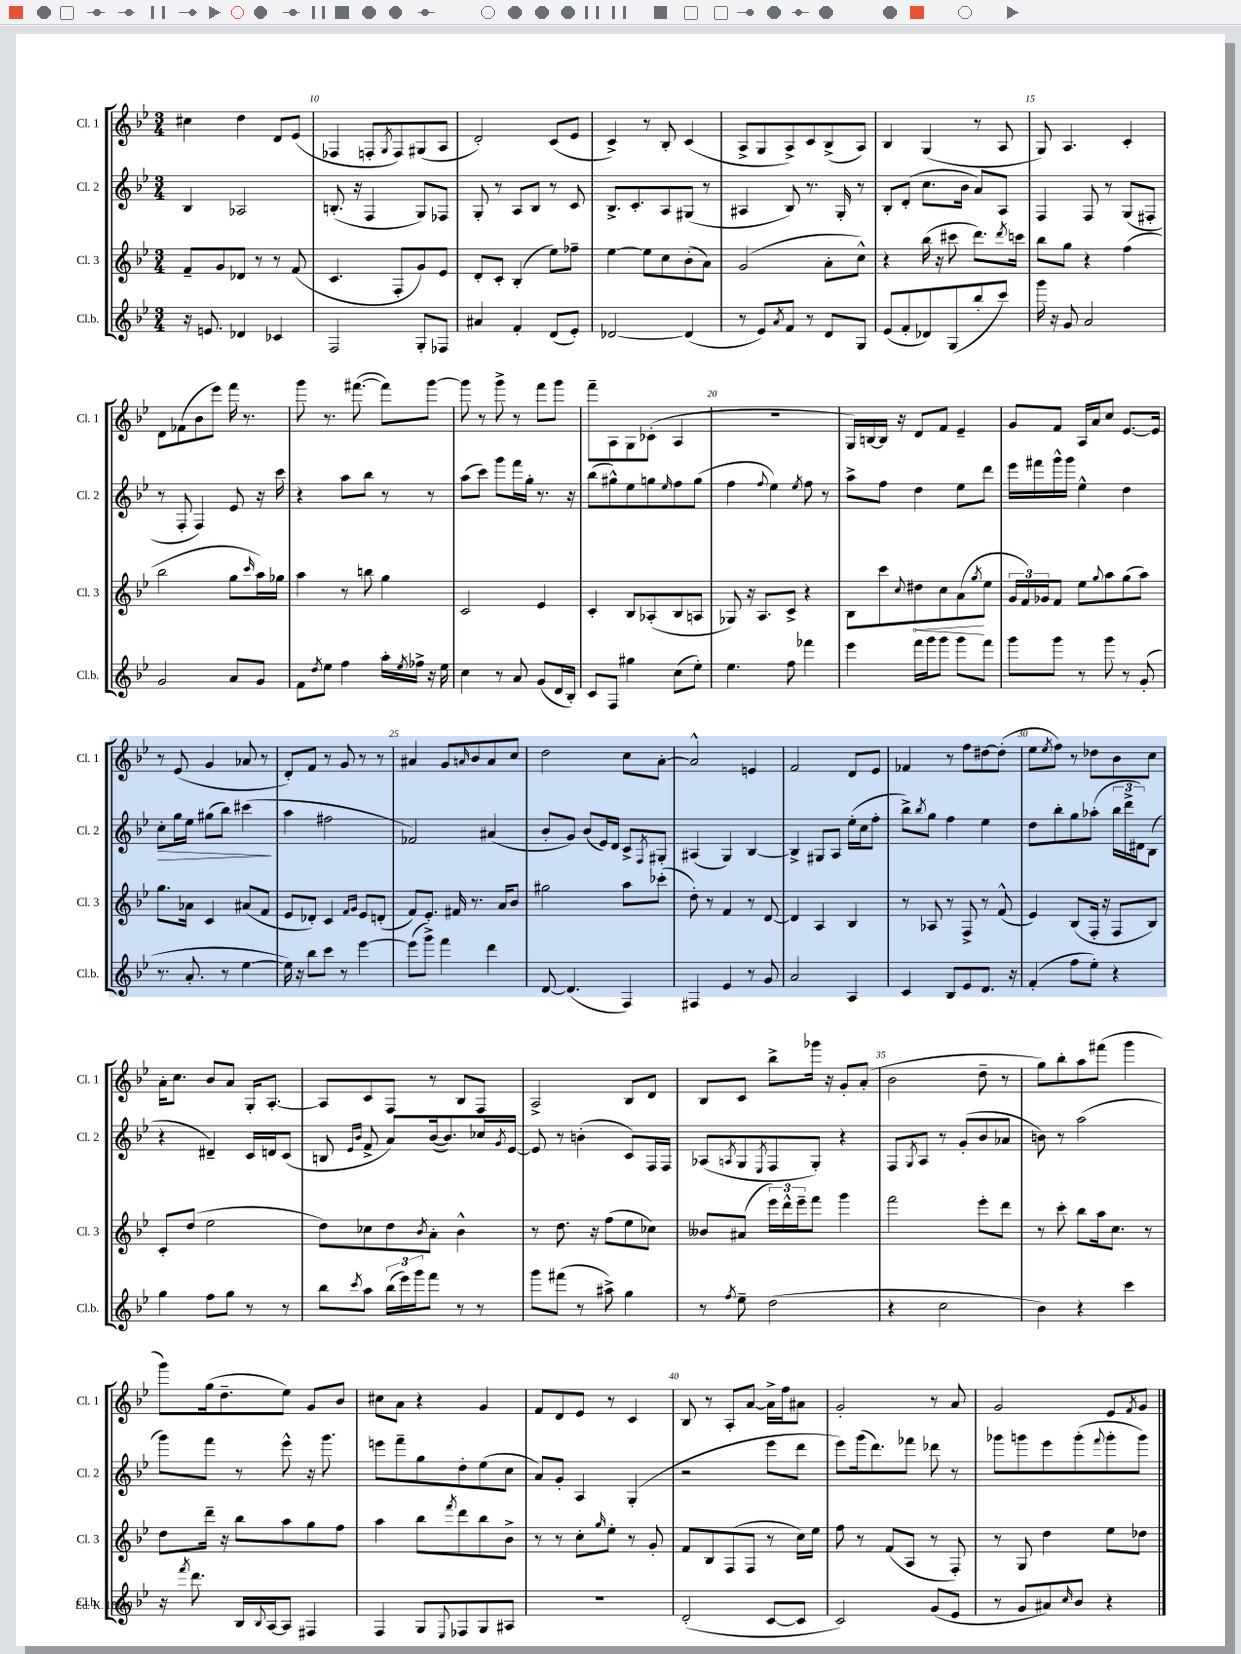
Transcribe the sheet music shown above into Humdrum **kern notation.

**kern	**kern	**dynam	**kern	**dynam	**kern
*part4	*part3	*part3	*part2	*part2	*part1
*staff4	*staff3	*staff3	*staff2	*staff2	*staff1
*I"Cl.b.	*I"Cl. 3	*	*I"Cl. 2	*	*I"Cl. 1
*I'Cl.b.	*I'Cl. 3	*	*I'Cl. 2	*	*I'Cl. 1
*clefG2	*clefG2	*	*clefG2	*	*clefG2
*k[b-e-]	*k[b-e-]	*	*k[b-e-]	*	*k[b-e-]
*M3/4	*M3/4	*	*M3/4	*	*M3/4
=9	=9	=9	=9	=9	=9
16r	8f~/L	.	4B-/	.	4cc#X\
8.en/	.	.	.	.	.
.	8g/	.	.	.	.
4d-X/	8d-X/J	.	2A-X/	.	4dd\
.	8r	.	.	.	.
4c-X/	8r	.	.	.	8d/L
.	(8f/	.	.	.	(8e-/J
=10	=10	=10	=10	=10	=10
2F/	4.c/	.	(8.Bn'/	.	4F-X/
.	.	.	16r	.	.
.	.	.	4F/	.	8Fn'/L
.	.	.	.	.	8qG/
.	8F'/L	.	.	.	8F/)
8G'/L	8g/)	.	8G/L)	.	(8G#X/
8F-X/J	8e-/J	.	8F-X/J	.	8A/J
=11	=11	=11	=11	=11	=11
4a#X/	8d'/L	.	8G'/	.	2d'/)
.	8c'/J	.	8r	.	.
4f'/	(4B-'/	.	8A/L	.	.
.	.	.	8B-/J	.	.
(8d/L	8ee-\L)	.	8r	.	(8c/L
8e-'/J)	8ff-X~\J	.	8c/	.	8e-/J
=12	=12	=12	=12	=12	=12
[2d-X/	[4ee-\	.	8.B-^/L	.	4c^/)
.	.	.	8.c'/	.	.
.	8ee-\L]	.	.	.	8r
.	8cc\	.	8A/	.	8B-'/
(4d-/]	(8b-'\	.	(8G#X/J	.	(4c/
.	8a\J)	.	8r	.	.
=13	=13	=13	=13	=13	=13
8r	(2g/	.	4A#X/	.	8A^/L
8e-/L)	.	.	.	.	8G/
8qa/	.	.	.	.	.
8f/J	.	.	8B-/)	.	8A^/)
8r	.	.	8.r	.	8c/
8d/L	8a'\L	.	.	.	(8B-^/
.	.	.	16G'/	.	.
8G/J	8cc^^\J)	.	8r	.	8A/J)
=14	=14	=14	=14	=14	=14
(8e-/L	4r	.	8B-'/L	.	4B-/
8f'/	.	.	(8d'/J	.	.
8d-X/)	(16bb-\	.	8.cc\L	.	(4G/
.	16r	.	.	.	.
(8G/	8ccc#X\	.	.	.	.
.	.	.	16b-\Jk	.	.
8bb-'/	8.ddd\L)	.	8a/L)	.	8r
8ccc/J)	.	.	8A/J	.	8A/
.	8qddd/	.	.	.	.
.	16cccn\Jk	.	.	.	.
=15	=15	=15	=15	=15	=15
16ggg\	8bb-\L	.	4F/	.	8G/)
16r	.	.	.	.	.
8g/	8gg\J	.	.	.	4.A/
2a/	4r	.	8F/	.	.
.	.	.	8r	.	.
.	(4ff\	.	(8G/L	.	4c'/
.	.	.	8F#X'/J	.	.
!!LO:LB:g=z
=16	=16	=16	=16	=16	=16
2g/	2bb-\	.	8r	.	8d\L
.	.	.	8F'/	.	(8f-X\
.	.	.	4F/)	.	8b-\
.	.	.	.	.	8eee-\J)
8a/L	8gg\L	.	8e-/	.	16fff\
.	.	.	.	.	8.r
.	16qqccc/	.	.	.	.
8g/J	16aa\L)	.	16r	.	.
.	16gg-X\JJ	.	16ccc\	.	.
=17	=17	=17	=17	=17	=17
8f\L	4aa\	.	4r	.	8ggg\
8qdd/	.	.	.	.	.
8ee-\J	.	.	.	.	8.r
4ff\	8r	.	8aa\L	.	.
.	.	.	.	.	([8.fff#X\
.	8bbn\	.	8bb-\J	.	.
16aa'\LL	4gg\	.	8r	.	8fff#\L])
8qee-/	.	.	.	.	.
16ff-X^\JJ	.	.	.	.	.
16r	.	.	8r	.	[8ggg\J
16ee-\	.	.	.	.	.
=18	=18	=18	=18	=18	=18
4cc\	2c/	.	(8aa\L	.	8ggg\]
.	.	.	8ccc\J)	.	8r
8r	.	.	8ggg\L	.	8ggg^\
8a/	.	.	16fff\L	.	8r
.	.	.	16gg'\JJ	.	.
(8g/L	4e-/	.	8.r	.	8fff\L
16d/L	.	.	.	.	8ggg\J
16B-'/JJ)	.	.	16r	.	.
=19	=19	=19	=19	=19	=19
8c/L	4c'/	.	(8bb-\L	.	8fff~\L
8F/J	.	.	8gg#X^^\)	.	8A\
4gg#X\	8B-/L	.	8ee-\	.	8G\
.	(8A-X'/	.	8ggn\	.	(8c-X'\J
.	.	.	16qqee-/	.	.
(8cc\L	8B-/	.	8ff\	.	4A/
8ee-'\J)	8An/J	.	(8gg\J	.	.
=20	=20	=20	=20	=20	=20
4.ee-\	8G-X/)	.	4ff\	.	2.r
.	16r	.	.	.	.
.	8.A/L	.	.	.	.
.	.	.	8qqff/	.	.
.	.	.	4ee-\)	.	.
8ff\	8c^/J	.	.	.	.
.	.	.	8qee-/	.	.
4fff-X\	4r	.	8ff\	.	.
.	.	.	8r	.	.
=21	=21	=21	=21	=21	=21
4eee-\	8B-\L	.	8aa^\L	.	16G/LL)
.	.	.	.	.	[16Bn/
.	8ccc\	.	8ff\J	.	16B/JJ]
.	.	.	.	.	16r
.	8qqcc/	.	.	.	.
!	!	!LO:HP:b	!	!	!
16fff\LL	8dd#X\	<	4dd\	.	8d/L
16ggg\J	.	.	.	.	.
8ggg\J	8cc\	.	.	.	8f/J
8ggg\L	(8a\	.	8ee-\L	.	4e-~/
.	8qgg/	.	.	.	.
8fff\J	8ee-\J	[	8ddd\J	.	.
=22	=22	=22	=22	=22	=22
8ggg\L	24g/LL	.	16eee-\LL	.	8g/L
.	24f/)	.	.	.	.
.	.	.	16fff#X\	.	.
.	24g-X/J	.	.	.	.
8ggg\J	8f/J	.	16ggg^^\	.	8f/J
.	.	.	16ggg\JJ	.	.
8r	8ee-\L	.	4ee-^^\	.	16A/LL
.	.	.	.	.	16a/J
.	8qqgg/	.	.	.	.
8ggg\	8aa\	.	.	.	8cc/J
8r	(8gg\	.	4dd\	.	[8.e-/L
(8g'/	8aa\J)	.	.	.	.
.	.	.	.	.	16e-/Jk]
!!LO:LB:g=z
=23	=23	=23	=23	=23	=23
!	!	!	!	!LO:HP:b	!
8.r	8.gg\L	.	8cc'\L	>	8r
.	.	.	16gg\L	.	(8e-/
8.a'/	16a-X\Jk	.	16ee-\JJ	.	.
.	4c/	.	(8gg#X\L	.	4g/
8r	.	.	8bb-\J)	.	.
[4ee-\	(8a#X/L	.	(4ccc#X\	.	8a-X/
.	8f/J	.	.	.	8r
.	.	.	.	]	.
=24	=24	=24	=24	=24	=24
16ee-\])	8e-/L	.	4aa\	.	8d'/L)
16r	.	.	.	.	.
8bb-\L	8d-X'/J)	.	.	.	8f/J
8ccc\J	4c/	.	2ff#X\	.	8r
8r	.	.	.	.	8g/
.	16qqf/LL	.	.	.	.
.	16qqg/JJ	.	.	.	.
[4eee-\	8e-/L	.	.	.	8r
.	(8dn'/J	.	.	.	8r
=25	=25	=25	=25	=25	=25
(8eee-\L]	8f/L)	.	2f-X/)	.	4a#X/
8ggg^\J)	8.e-'/J	.	.	.	.
4fff\	.	.	.	.	8g/L
.	16f#X/	.	.	.	.
.	.	.	.	.	16qqan/
.	8.r	.	.	.	8b-/
4ddd\	.	.	(4a#X/	.	8a/
.	16a/KL	.	.	.	.
.	8b-/J	.	.	.	8cc/J
=26	=26	=26	=26	=26	=26
[8d/	2gg#X\	.	8b-'/L	.	2dd\
(4.d/]	.	.	8g/J)	.	.
.	.	.	(8b-/L	.	.
.	.	.	16e-/L)	.	.
.	.	.	16d/JJ	.	.
4F/)	8aa\L	.	8c^/L	.	8cc\L
.	.	.	8qF/	.	.
.	(8ccc-X'\J	.	8G#X'/J	.	[8a'\J
=27	=27	=27	=27	=27	=27
4F#X/	8dd'\)	.	(4A#X/	.	2a^^/]
.	8r	.	.	.	.
4e-/	4f/	.	4G/)	.	.
8r	8r	.	[4B-/	.	4en/
8g/	[8d/	.	.	.	.
=28	=28	=28	=28	=28	=28
2a/	4d/]	.	4B-^/]	.	2f/
.	4A/	.	8G#X/L	.	.
.	.	.	8A/J	.	.
4A/	4B-/	.	(16ee-'\LL	.	8d/L
.	.	.	16cc\J	.	.
.	.	.	8ff'\J	.	8e-/J
=29	=29	=29	=29	=29	=29
4c/	8r	.	8bb-^\L)	.	4f-X/
.	.	.	8qbb-/	.	.
.	8A-X/	.	8gg\J	.	.
8B-/L	8r	.	4ff\	.	8r
8e-/	8F^/	.	.	.	8ff\L
8.d/J	8r	.	4ee-\	.	[8dd#X\
.	(8f^^/	.	.	.	(8dd#'\J]
16r	.	.	.	.	.
=30	=30	=30	=30	=30	=30
(4f'/	4e-/)	.	8dd\L	.	8ee-\L
.	.	.	.	.	8qee-/
.	.	.	8bb-'\	.	8ff\J)
8ff\L	(8B-/L	.	8gg\	.	8r
8ee-'\J)	16F'/Jk	.	(8aa-X'\J	.	8dd-X\L
.	16r	.	.	.	.
4r	8F/L	.	24bb-\LL	.	8b-\
.	.	.	24ddd^\	.	.
.	.	.	24d#X\J)	.	.
.	8B-/J)	.	(8B-\J	.	8cc\J
!!LO:LB:g=z
=31	=31	=31	=31	=31	=31
4gg\	8c'/L	.	4r	.	16a'\KL
.	.	.	.	.	8.cc\J
.	(8dd/J	.	.	.	.
8ff\L	2ee-\	.	4d#X~/)	.	8b-/L
8gg\J	.	.	.	.	8a/J
8r	.	.	16c/LL	.	16G'/KL
.	.	.	16dn/J	.	[8.A'/J
8r	.	.	(8c/J	.	.
=32	=32	=32	=32	=32	=32
8bb-\L	8dd\L)	.	8Bn/	.	8A/L]
.	.	.	16qqe-/LL	.	.
8qccc/	.	.	16qqb-/JJ	.	.
8aa\J	8cc-X\	.	8f^/	.	8c/
(24bb-\LL	8dd\	.	8a/L)	.	8F/J
24eee-\)	.	.	.	.	.
24ggg\J	.	.	.	.	.
.	8qb-/	.	.	.	.
8fff\J	8a'\J	.	([16b-/k	.	8r
.	.	.	8.b-/])	.	.
8r	4b-^^\	.	.	.	8B-/L
8r	.	.	16cc-X/L	.	8F/J
.	.	.	8qg/	.	.
.	.	.	[16e-/JJ	.	.
=33	=33	=33	=33	=33	=33
8ggg\L	8r	.	8e-/]	.	2A^/
(8fff#X\J	8.dd\	.	8r	.	.
8r	.	.	(4bn'\	.	.
.	16r	.	.	.	.
8aa#X^\)	(8ff\L	.	.	.	.
4gg\	8ee-\	.	8c/L)	.	8B-/L
.	8cc-X\J)	.	16F/L	.	8d/J
.	.	.	16F/JJ	.	.
=34	=34	=34	=34	=34	=34
8r	8b--X/L	.	(8A-X/L	.	8B-/L
8qff/	.	.	8qAn/	.	.
8ee-~\	(8a#X/J	.	8G/	.	8c/J
.	.	.	8qE-/	.	.
(2dd\	24eee-\LL)	.	8F/	.	8bb-^\L
.	24ddd^^\	.	.	.	.
.	24eee-~\J	.	.	.	.
.	8fff\J	.	8G'/J)	.	16ggg-X\Jk
.	.	.	.	.	16r
.	4ggg\	.	4r	.	8g'/L
.	.	.	.	.	(8a'/J
=35	=35	=35	=35	=35	=35
4r	2fff\	.	8F/L	.	2b-\
.	.	.	8qG/	.	.
.	.	.	8A/J	.	.
2cc\	.	.	8r	.	.
.	.	.	(8g'/L	.	.
.	8eee-'\L	.	8b-/	.	8dd~\
.	8ddd\J	.	8a-X/J	.	8r
=36	=36	=36	=36	=36	=36
4b-\)	8r	.	8bn\)	.	8gg\L)
.	8ccc'\	.	8r	.	8bb-'\
4r	8bb-\L	.	(2aa\	.	8aa\
.	16aa\k	.	.	.	(8fff#X\J
.	8.cc\J	.	.	.	.
4ccc\	.	.	.	.	4ggg\
.	8r	.	.	.	.
!!LO:LB:g=z
=37	=37	=37	=37	=37	=37
16r	8dd\L	.	8ggg\L)	.	8ggg\L)
8qfff/	.	.	.	.	.
8.ddd\	.	.	.	.	.
.	16ddd~\Jk	.	8fff\J	.	(16gg\k
.	16r	.	.	.	8.dd~\
16B-/LL	8bb-\L	.	8r	.	.
8qqB-/	.	.	.	.	.
[16A/J	.	.	.	.	.
8A/J]	8aa\	.	8eee-^^\	.	8ee-\J)
4F#X/	8gg\	.	16r	.	8g/L
.	.	.	8.ggg\	.	.
.	8ff\J	.	.	.	8b-/J
=38	=38	=38	=38	=38	=38
4F/	4aa\	.	8eeen\L	.	8cc#X\L
.	.	.	8fff~\	.	8a\J
8G/L	8bb-\L	.	8gg\	.	4r
8qqE-/	8qfff/	.	.	.	.
8F-X/	8ddd\	.	8dd'\	.	.
8G/	8bb-\	.	(8ee-\	.	4g/
8A#X/J	8b-^\J	.	8cc\J	.	.
=39	=39	=39	=39	=39	=39
2.r	8r	.	8a/L)	.	8f/L
.	8r	.	8g'/J	.	8d/
.	8cc'\L	.	4A/	.	8e-/J
.	16qqgg/	.	.	.	.
.	8ee-'\J	.	.	.	8r
.	8r	.	(4G'/	.	4c/
.	8g'/	.	.	.	.
=40	=40	=40	=40	=40	=40
(2d'/	8f/L	.	2r	.	8B-/
.	8B-/	.	.	.	8r
.	(8F/	.	.	.	8A'/L
.	8F/J	.	.	.	[8a/J
[8c/L	8r	.	8eee-\L	.	16a^\LL]
.	.	.	.	.	16ff\J
8c/J]	16cc\LL)	.	8ddd\J	.	8a#X\J
.	16ee-\JJ	.	.	.	.
=41	=41	=41	=41	=41	=41
2c/)	8ff\	.	8eee-\L)	.	2g'/
.	8r	.	(16ggg\k	.	.
.	.	.	8.ddd\)	.	.
.	(8f/L	.	.	.	.
.	8A/J	.	8fff-X\J	.	.
(8g/L	8r	.	8ddd-X\	.	8r
8e-/J	8F'/)	.	8r	.	8a/
=42	=42	=42	=42	=42	=42
8r	8r	.	8ggg-X\L	.	2g/
8g/L	8G/	.	8gggn\	.	.
8a#X/)	4dd\	.	8eee-\	.	.
16qqcc/	.	.	.	.	.
8b-/J	.	.	(8ggg'\	.	.
.	.	.	8qqfff/	.	.
4r	8ee-\L	.	8ggg'\	.	8e-/L
.	.	.	.	.	8qf/
.	8dd-X\J	.	8ggg\J)	.	8g/J
==	==	==	==	==	==
*-	*-	*-	*-	*-	*-
